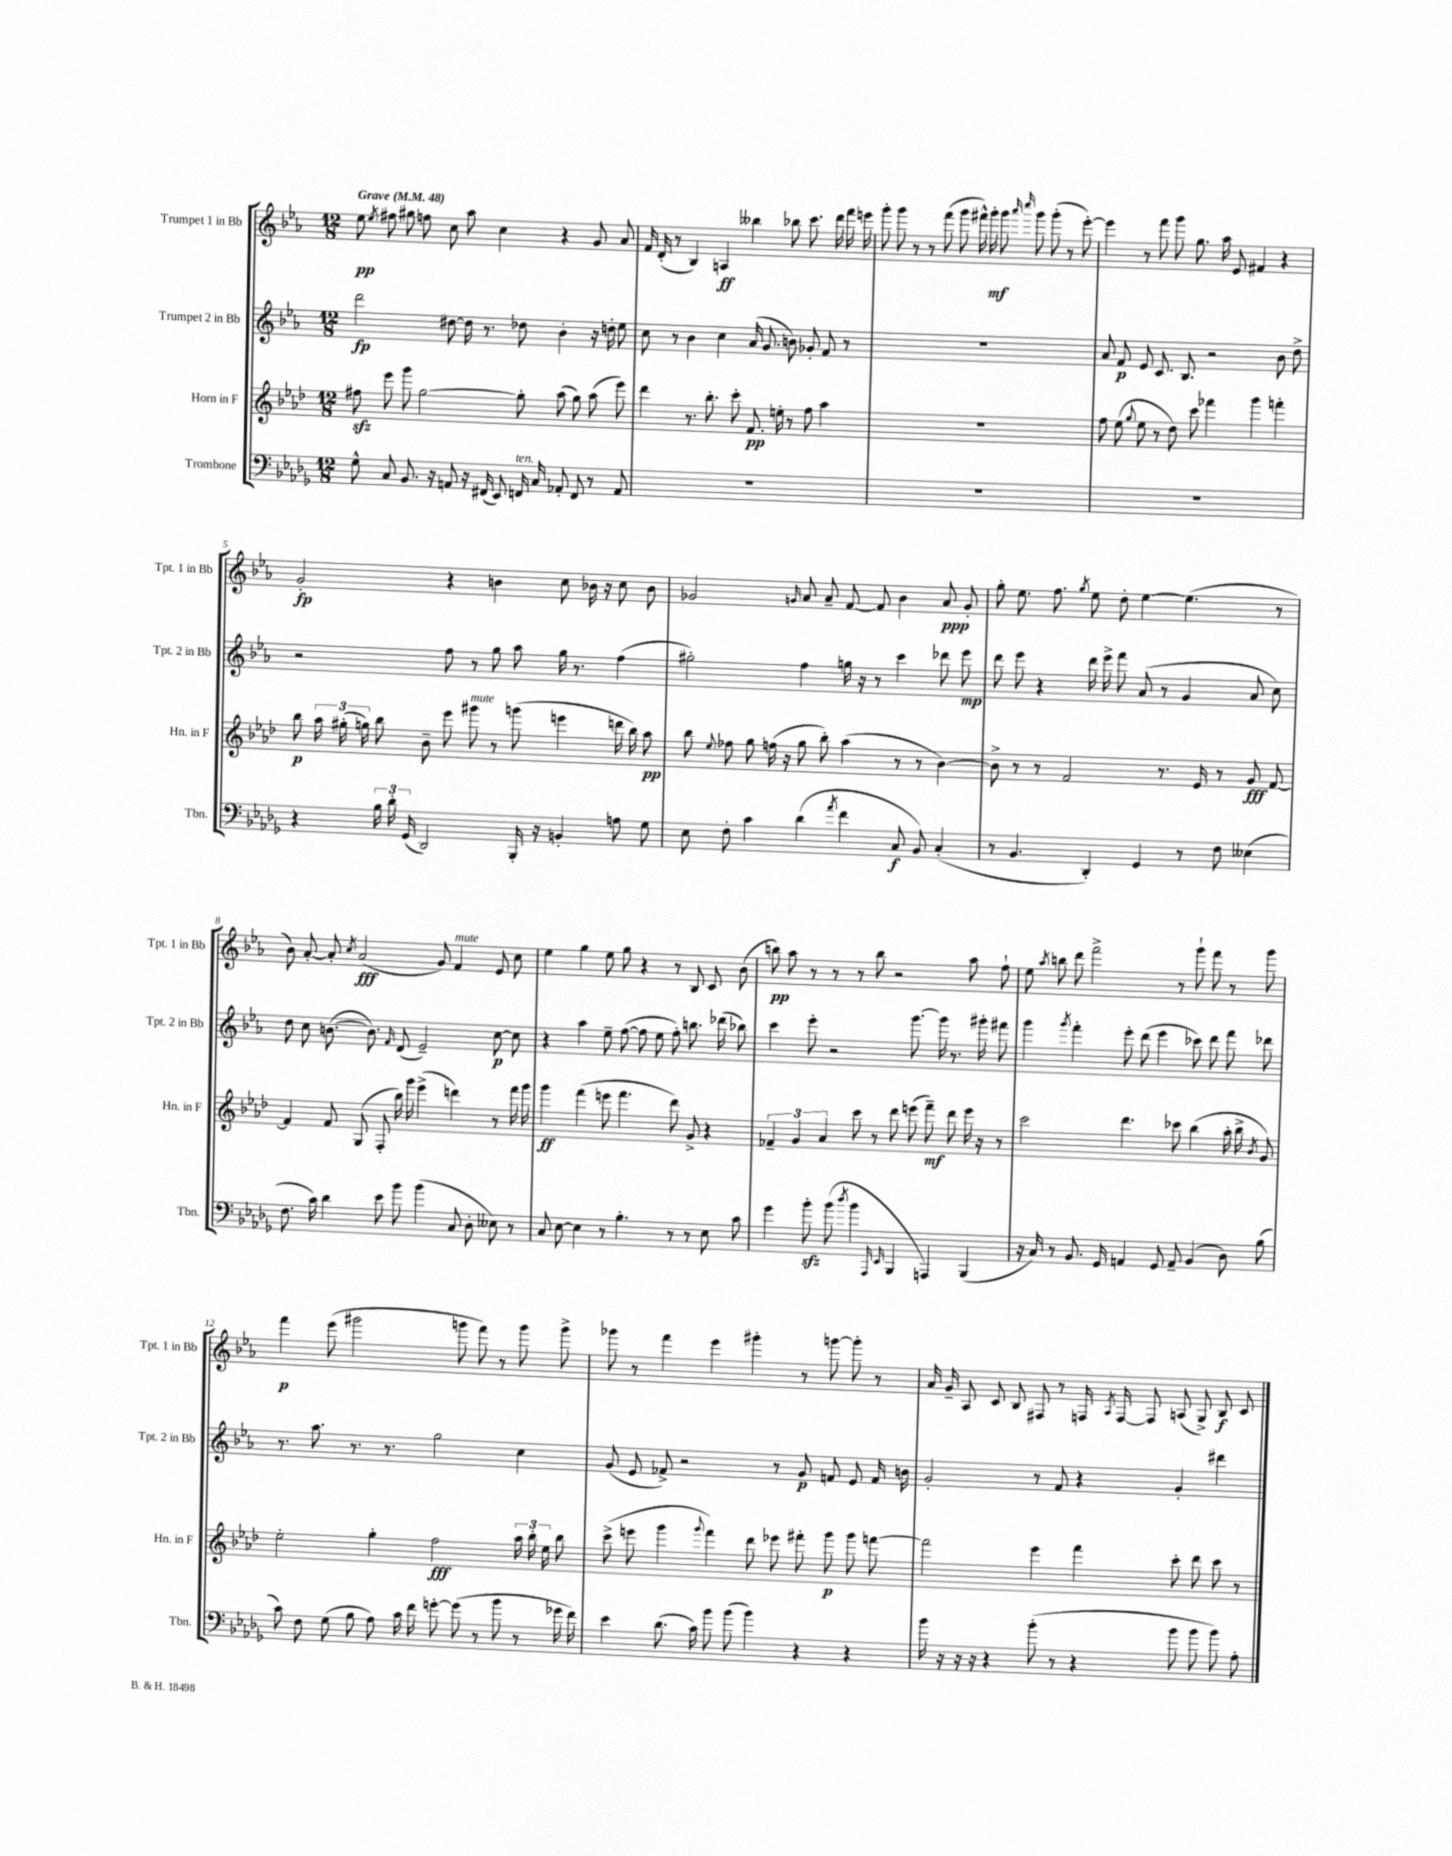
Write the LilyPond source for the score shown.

<<
\new StaffGroup <<
\new Staff = "s0" \with { instrumentName = "Trumpet 1 in Bb" shortInstrumentName = "Tpt. 1 in Bb" } {
    \clef treble \key ees \major \numericTimeSignature \time 12/8 \tempo "Grave" 4 = 48
    \autoBeamOff ees''8\pp \acciaccatura { ees''8 } fis''8 gis''8 f''8 c''8 aes''8 c''4 r4 g'8 aes'8 |
    f'16 d'16-.( r8 bes4) a4\ff beses''4 bes''8 c'''8. d'''16 f'''16 e'''16 |
    g'''8-. g'''8 r8 r8 f'''8( g'''8 fis'''16-^) g'''16-.\mf g'''8 \grace { aes'''16 c''''16 } g'''8 g'''8-.( r8 ees'''8~-.) |
    ees'''4 r8 f'''8 g'''8 g''8. aes''16 ees'8 fis'4 r4 |
    g'2-.\fp r4 b'4 c''8 bes'16 r16 c''8 bes'8 |
    ges'2 \grace { g'16 } aes'8 aes'8-- f'8~ f'8 bes'4 aes'8\ppp g'8-. |
    g''8-. ees''8. f''8. \acciaccatura { g''8 } ees''8 d''8-. ees''4~ ees''4.( r8 |
    bes'8) aes'8~-. aes'8-. \acciaccatura { c''8 } aes'2\fff( g'8) f'4^\markup { \italic "mute" } ees'8 c''8 |
    ees''4 g''4 ees''8 g''8 r4 r8 bes8 c'8 bes'8( |
    b''8\pp) aes''8 r8 r8 r8 b''8 r2 aes''8 f''8-! |
    ees''8 \acciaccatura { aes''8 } b''8 d'''8 f'''2-> r8 g'''8-! f'''8 r8 g'''8 |
    f'''4\p ees'''8( gis'''2 g'''8 f'''8) r8 g'''8 g'''8-> |
    ges'''8 r8 f'''4 ees'''4 gis'''4-. r8 g'''8~ g'''8-. r8 |
    aes'16 g'16-- aes8 c'8 bes8 fis8 r8 f16 \acciaccatura { aes8 } f16~ f8 a8( g8->) bes8\f c'8 \bar "|." |
}
\new Staff = "s1" \with { instrumentName = "Trumpet 2 in Bb" shortInstrumentName = "Tpt. 2 in Bb" } {
    \clef treble \key ees \major \numericTimeSignature \time 12/8
    \autoBeamOff d'''2\fp dis''8~ dis''16 r8. des''8 bes'4-. r16 d''16-. ees''8 |
    c''8 r8 bes'4 c''4 aes'16( g'8. b'8) ges'8-. f'8 r8 |
    R1. |
    aes'8 f'8\p ees'8 c'8. bes8. r2 bes'8 d''8-> |
    r2 f''8 r8 g''8 aes''8 g''16 r8. f''4( |
    gis''2-.) f''4 g''16 r16 r8 c'''4 des'''8 ees'''8\mp |
    d'''8 ees'''8 r4 d'''16 ees'''16-> f'''8 aes'8( r8 g'4 aes'8 c''8) |
    d''8 c''8 b'8.~( b'8.) \grace { f'16 } d'8( ees'2--) c''8~\p c''8 |
    r4 aes''4 ees''8-- f''8~( f''8 ees''8 f''8-.) b''8. des'''16( bes''8) |
    c'''4 ees'''8-. r2 g'''8.~ g'''16 r8. gis'''16-. fis'''8 |
    g'''4 \acciaccatura { g'''8 } f'''4-. ees'''8-. d'''8( ees'''4 ces'''8) d'''8 f'''8 des'''8 |
    r8. aes''8. r8. r8. g''2 c''4 |
    g'8( ees'8 fes'8->) r2 r8 g'8\p f'8 ees'8 f'16 b'16 |
    g'2-. r8 f'8 r4 g'4-. dis'''4 \bar "|." |
}
\new Staff = "s2" \with { instrumentName = "Horn in F" shortInstrumentName = "Hn. in F" } {
    \clef treble \key aes \major \numericTimeSignature \time 12/8
    \autoBeamOff fis''8\sfz ees'''8 g'''8 g''2~ g''8-. aes''8( g''8) aes''8( ees'''8) |
    des'''4 r8. bes''8.-. c'''8-. f'8.\pp e''16-. r8 f''8 aes''4 |
    R1. |
    f''8 ees''8( \appoggiatura { g''8 } ees''8 r8 des''8) c'''8 fes'''4 g'''4 f'''4-. |
    bes''8\p \tuplet 3/2 { aes''16 gis''16-.( g''16) } bes''8 bes'8-- ees'''8 gis'''8^\markup { \italic "mute" } r8 g'''8( e'''4 d'''16 bes''16) aes''8\pp |
    bes''8 \appoggiatura { ees''8 } fes''8 g''8 f''16( r16 g''8 bes''8-.) aes''4( r8 r8 bes'4~) |
    bes'8-> r8 r8 f'2 r8. ees'16 r8 g'8\fff f'8~ |
    f'4 f'8 g8( f8-. bes''16) g'''16 ees'''4->( d'''4) r8 f'''16 g'''16 |
    g'''4\ff f'''4( e'''8 f'''4. des'''8) g'8-> r4 |
    \tuplet 3/2 { fes'4-- g'4 aes'4 } c'''8 r8 des'''8 e'''8( f'''8--\mf) des'''8 e'''16 r16 r8 |
    c'''2 des'''4. ces'''8 bes''4( aes''16-. bes''16-> \acciaccatura { bes'8 } g'8) |
    ees''2-. g''4-. f''2\fff \tuplet 3/2 { aes''16 bes''16-. ees''16 } bes''8 |
    c'''8->( e'''8 g'''4 \appoggiatura { g'''8 } f'''4) des'''8 ees'''8 fis'''8-. g'''8\p g'''8 f'''8~ |
    f'''2 ees'''4 f'''4 c'''8-. des'''8 c'''8 r8 \bar "|." |
}
\new Staff = "s3" \with { instrumentName = "Trombone" shortInstrumentName = "Tbn." } {
    \clef bass \key des \major \numericTimeSignature \time 12/8
    \autoBeamOff ges8-^ c8 bes,8. r16 a,8 r16 fis,16( ees,8) f,16^\markup { \italic "ten." } c16 aes,8-. f,8 r8 aes,8 |
    R1. |
    R1. |
    R1. |
    r4 \tuplet 3/2 { bes16 des'16-. ges,16( } des,2) bes,,16-. r16 b,4-. a8 ges8 |
    ees8 f8-. c'4 des'4( \acciaccatura { aes'8 } f'4 c8\f bes,8) c4-.( |
    r8 bes,4. des,4-.) ges,4 r8 f8 eeses4( |
    f8. c'16) des'4 ees'8 bes'8 bes'4( c8 des8-. eeses8) r8 |
    c8 ees8~ ees4 r8 bes4.-. r8 r8 ees8 c'8 |
    ges'4 bes'8-.\sfz bes'8( \acciaccatura { des''8 } bes'4 \grace { aes,,16 ees,16 } bes,,4 a,,4) bes,,4( |
    r16 c16) r8 bes,8. ges,16 a,4 ges,8 a,8-- bes,4( des8) bes8( |
    c'8) f8 ges8( bes8 aes8) c'16 f'16 g'8~-. g'8( r8 bes'8 r8 ges'16 f'16) |
    ees'4 des'8.( c'16) bes'8 bes'8( bes'4) r4 r4 |
    bes'16 r16 r16 r16 r4 bes'8-.( r8 r4 bes'8 bes'8 bes'8) aes8-. \bar "|." |
}
>>
>>
